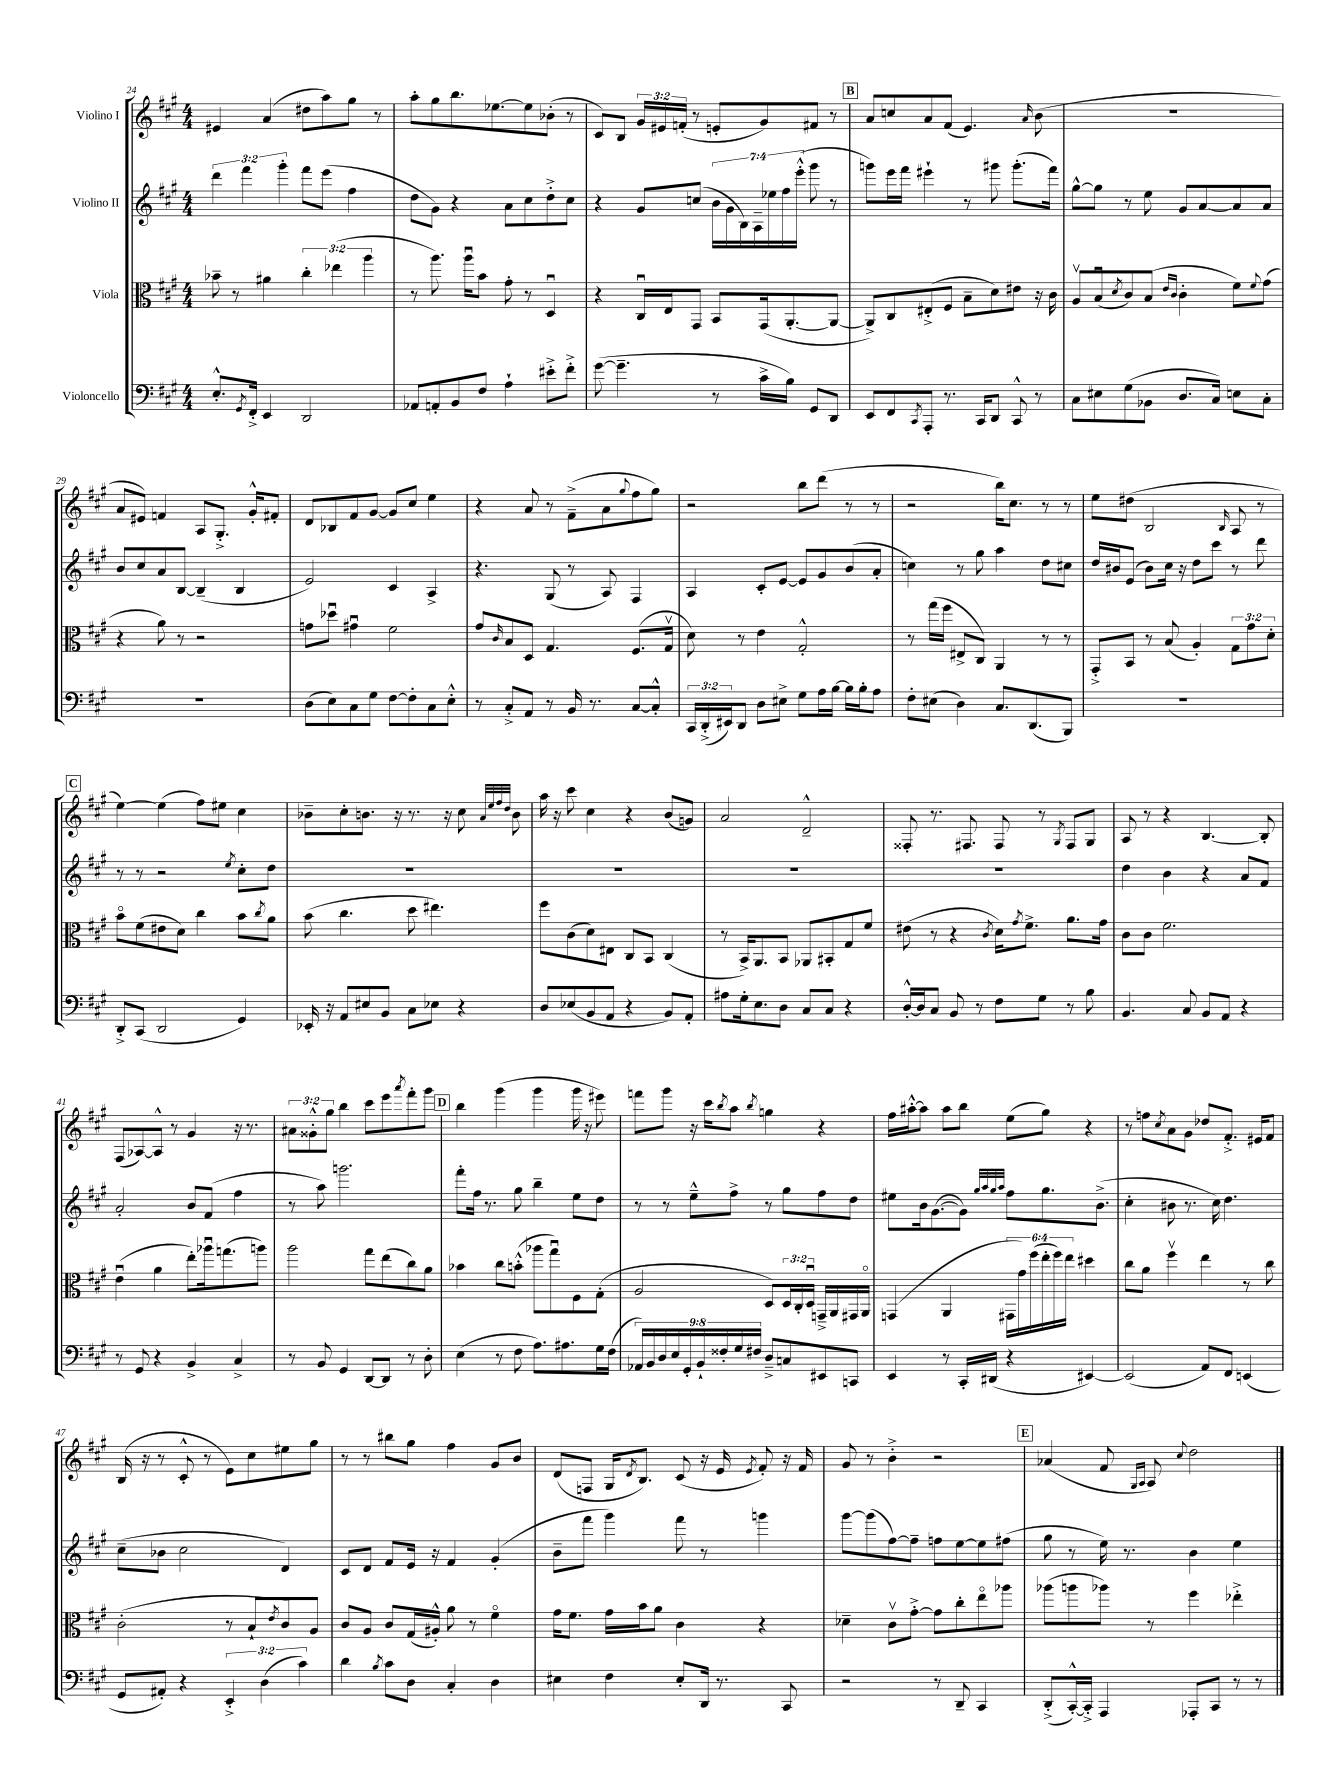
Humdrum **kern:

**kern	**kern	**kern	**kern
*staff4	*staff3	*staff2	*staff1
*clefF4	*clefC3	*clefG2	*clefG2
*k[f#c#g#]	*k[f#c#g#]	*k[f#c#g#]	*k[f#c#g#]
*M4/4	*M4/4	*M4/4	*M4/4
8.E'^^	8b-~	6ddd	4e#
.	8r	.	.
.	.	6fff#	.
8qGG#	.	.	.
16FF#'^	.	.	.
4EE	4a#	.	(4a
.	.	6ggg#'	.
2DD	6cc#'	8fff#	8dd#
.	.	(8eee	8aa)
.	(6ee-	.	.
.	.	4ff#	8gg#
.	6aa	.	.
.	.	.	8r
=	=	=	=
8AA-	8r	8dd	8aa'
8AA'	8.aa)	8g#)	8gg#
8BB	.	4r	8.bb
.	16aau	.	.
8F#	8b	.	.
.	.	.	[8.ee-
4A`	8g#'	8a	.
.	8r	8cc#	8ee-]
8e#'^	4Du	8dd'^	(8b-'
8f#'^	.	8cc#	8r
=	=	=	=
([8g#	4r	4r	8c#)
4.g#~]	.	.	8B
.	16C#u	8g#	24g#
.	.	.	24e#
.	16E	.	.
.	.	.	(24f'
.	8GG#	(8cc	8r
8r	8BB	28b	8e'
.	.	28g#	.
.	.	28B)	.
.	.	28A~	.
16c#^	(16GG#	.	8g#)
.	.	28ee-	.
.	.	28ff#	.
16B)	[8.AA'	.	.
.	.	(28eee'^^	.
8GG#	.	8ggg#	8f#
8DD	8AA_	8r	8r
=	=	=	=
8EE	8AA^])	8ggg)	8a
8FF#	8C#	16eee	8cc
.	.	16fff#	.
8qCC#	.	.	.
8AAA'	(8E#'^	4eee#`	8a
8.r	8F#	.	(8f#
.	8B~	8r	4.e)
16CC#	.	.	.
8DD	8d)	8ggg#	.
8CC#^^	8e#	(8.ggg#'	.
.	.	.	16qqa
8r	16r	.	(8b
.	16c#	16fff#)	.
=	=	=	=
8C#	8Av	[8gg#^^	1r
8E#	(8Bu	8gg#]	.
.	8qd	.	.
(8G#	8c#)	8r	.
8BB-	(8B	8ee	.
.	16qqe	.	.
.	16qqc#	.	.
8.D	4c#'	8g#	.
.	.	[8a	.
16C#)	.	.	.
8E	8f#)	8a]	.
.	8qqf#	.	.
8C#'	(8g#	8a	.
=	=	=	=
1r	4r	8b	8a
.	.	8cc#	8e#)
.	8a)	8a	4f
.	8r	[8B	.
.	2r	(4B~]	8A
.	.	.	8.G#'^
.	.	4B	.
.	.	.	16g#'^^
.	.	.	8f#'
=	=	=	=
(8D	8g	2e)	8d
8E)	8dd-u	.	8B-
8C#	4g#u	.	8f#
8G#	.	.	[8g#
[8F#	2f#	4c#	8g#]
8F#']	.	.	8cc#
8C#	.	4A^	4ee
8E'^^	.	.	.
=	=	=	=
8r	8g#	4.r	4r
.	16qqc#	.	.
8C#'^	8B	.	.
8AA	8D	.	8a
8r	4.G#	(8G#	8r
16BB	.	8r	(8f#~^
8.r	.	.	.
.	.	8A)	8a
.	.	.	8qqgg#
[8C#	(8.F#	4F#	8ff#
8C#'^^]	.	.	8gg#)
.	16G#v	.	.
=	=	=	=
24CC#	8d)	4A	2r
(24DD'^	.	.	.
24EE#)	.	.	.
8DD	8r	.	.
8D	4e	8c#'	.
8E#^	.	[8e	.
8G#	2G#'^^	8e]	8bb
16A	.	8g#	(8ddd
[16B	.	.	.
16B]	.	(8b	8r
16B'	.	.	.
8A	.	8a'	8r
=	=	=	=
8F#'	8r	4cc)	2r
(8E#	(16gg#	.	.
.	16ff#	.	.
4D)	8E#^	8r	.
.	8C#)	8gg#	.
8.C#	4AA	4aa	16bb)
.	.	.	8.cc#
(8.DD	.	.	.
.	8r	8dd	8r
8BBB)	8r	8cc#	8r
=	=	=	=
1r	8GG#'^	16dd	8ee
.	.	16b#	.
.	8BB	(8e	(8dd#
.	8r	8b#)	2B
.	(8B	16cc#	.
.	.	16r	.
.	4A')	8dd	.
.	.	8ccc#	.
.	.	.	16qqB
.	12G#	8r	8A
.	12g#	.	.
.	.	8ddd	8r
.	12d'	.	.
=	=	=	=
8DD'^	8bo	8r	[4ee)
(8CC#	(8f#	8r	.
2DD	8e#	2r	(4ee]
.	8d)	.	.
.	4cc#	.	8ff#)
.	.	.	8ee#
.	.	8qee	.
4GG#)	8b	8cc#'	4cc#
.	8qcc#	.	.
.	8a	8dd	.
=	=	=	=
16EE-'	(8b	1r	8b-~
16r	.	.	.
8AA	4.cc#	.	8cc#'
8E#	.	.	8.b
8BB	.	.	.
.	.	.	16r
8C#	8dd	.	8.r
8E-	4.ee#)	.	.
.	.	.	16r
4r	.	.	8cc#
.	.	.	32qqa
.	.	.	32qqee
.	.	.	32qqff#
.	.	.	32qqdd
.	.	.	8b
=	=	=	=
8D	8ff#	1r	16aa
.	.	.	16r
(8E-	(8c#	.	8ccc#
8BB	8d)	.	4cc#
8AA	8E#	.	.
4r	8C#	.	4r
.	8BB	.	.
8BB)	(4C#	.	(8b
8AA'	.	.	8g)
=	=	=	=
8A#	8r	1r	2a
16G#'	16BB^)	.	.
8.E	8.AA	.	.
8D	8BB	.	.
8C#	8AA-	.	2d~^^
8C#	8BB#'	.	.
4r	8G#	.	.
.	8f#	.	.
=	=	=	=
[16D'^^	(8e#	1r	8F##'
16D]	.	.	.
8C#	8r	.	8.r
8BB	4r	.	.
.	.	.	8.F#
8r	.	.	.
.	8qc#	.	.
8F#	16d)	.	8F#
.	8qg#	.	.
.	8.f#^	.	.
8G#	.	.	8r
.	.	.	8qG#
8r	8.a	.	8F#
8B	.	.	8G#
.	16g#	.	.
=	=	=	=
4.BB	8c#	4dd	8A
.	8c#	.	8r
.	2.f#	4b	4r
8C#	.	.	.
8BB	.	4r	[4.B
8AA	.	.	.
4r	.	8a	.
.	.	8f#	8B']
=	=	=	=
8r	(4eu	2a'	(8F#
8GG#	.	.	[8A-)
4r	4a	.	8A-^^]
.	.	.	8r
4BB^	8ee')	8b	4g#
.	16aa-u	(8f#	.
.	(8.gg	.	.
4C#^	.	4ff#	16r
.	.	.	8.r
.	8aa)	.	.
=	=	=	=
8r	2aa	8r	12a#
.	.	.	12g##'^^
8BB	.	8aa)	.
.	.	.	12gg#
4GG#	.	2.ggg	4bb
[8DD	8gg#	.	8ccc#
8DD]	(8ee	.	8eee
.	.	.	8qaaa
8r	8cc#)	.	8fff#'
8D'	8a	.	8ggg#
=	=	=	=
(4E	4b-	8fff#'	4bb
.	.	16ff#	.
.	.	8.r	.
8r	8cc#	.	(4ggg#
8F#	(8b'^^	8gg#	.
8.A)	8aa-	4bb~	4ggg#
.	8gg#u)	.	.
8.A#	.	.	.
.	8F#	8ee	16ggg#
.	.	.	16r
16G#	(8G#'	8dd	8eee#)
(16F#	.	.	.
=	=	=	=
18AA-)	2A	8r	8fff
18BB	.	.	.
18D	.	.	.
.	.	8r	8ggg#
18E	.	.	.
18GG#'	.	.	.
.	.	8ee~^^	16r
18BB`	.	.	.
.	.	.	16ccc#
18F##'	.	.	.
.	.	.	8qbb
.	.	8ff#^	8aa
18G#	.	.	.
18F#	.	.	.
.	.	.	8qbb
8D~^	8D)	8r	4gg
8C	24D	8gg#	.
.	24C#'	.	.
.	24Du	.	.
8EE#	16GG~^	8ff#	4r
.	16AA	.	.
8CC	16GG#	8dd	.
.	16AAo	.	.
=	=	=	=
4EE	(4GG	8ee#	16ff#
.	.	.	[16aa#'^^
.	.	16b	8aa#]
.	.	([8.g#	.
8r	4AA	.	8aa#
16CC#'	.	8g#])	8bb
(16DD#	.	.	.
.	.	32qqgg#	.
.	.	32qqaa	.
.	.	32qqgg#	.
.	.	32qqaa	.
4r	24GG#	8ff#	(8ee
.	24g#)	.	.
.	(24ff#	.	.
.	24ee'	8.gg#	8gg#)
.	24ff#)	.	.
.	24ee	.	.
[4EE#)	4dd#	.	4r
.	.	(8.b^	.
=	=	=	=
(2EE#]	8cc#	4cc#'	8r
.	8a	.	8ff
.	.	.	8qcc#
.	4ff#v	8b#	8a
.	.	8.r	8g#
8AA)	4ee	.	8dd-
.	.	16cc#)	.
8FF#	.	4.dd	8.f#'^
(4EE	8r	.	.
.	.	.	16e#
.	8cc#	.	8f#
=	=	=	=
8GG#	(2c#'	(8cc#~	(16B
.	.	.	16r
8AA#')	.	8b-	8r
4r	.	2cc#	8c#'^^
.	.	.	8r
6EE'^	8r	.	8e)
.	8B`	.	8cc#
(6D	.	.	.
.	8qe	.	.
.	8c#)	4d)	8ee#
6c#)	.	.	.
.	8A	.	8gg#
=	=	=	=
4d	8c#	8c#	8r
.	8A	8d	8r
8qB	.	.	.
8c#	8c#	8f#	8bb#
8D	(16G#	16e	8gg#
.	16A#'^^)	16r	.
4C#'	8a	4f#	4ff#
.	8r	.	.
4D	4f#o	(4g#'	8g#
.	.	.	8b
=	=	=	=
4E#	16g#	8b~	(8d
.	8.f#	.	.
.	.	8fff#	8F
4F#	16g#	4ggg#)	16G#
.	.	.	8qd
.	16b	.	8.B)
.	8a	.	.
8E#'	4c#	8fff#	(8c#
16DD	.	8r	16r
8.r	.	.	16e
.	.	.	8qe
.	4r	4ggg	8f#')
8CC#	.	.	16r
.	.	.	16f#
=	=	=	=
2r	4d-~	[8ggg#	8g#
.	.	(8ggg#]	8r
.	8c#v	[8ff#)	4b'^
.	[8g#'^	8ff#~]	.
8r	8g#]	8ff	2r
8DD~	8cc#'	[8ee	.
4CC#	8eeo	8ee]	.
.	8aa-	(8ff#	.
=	=	=	=
(8DD'^	(8aa-	8gg#	(4a-
[16CC#'^^)	8aa	8r	.
16CC#'^]	.	.	.
4AAA	8aa-)	16ee)	8f#
.	.	8.r	.
.	.	.	16qqG#
.	.	.	16qqA
.	8r	.	8A)
.	.	.	8qqcc#
8AAA-'	4ff#	4b	2dd
8CC#	.	.	.
8r	4ee-'^	4ee	.
8r	.	.	.
==	==	==	==
*-	*-	*-	*-
